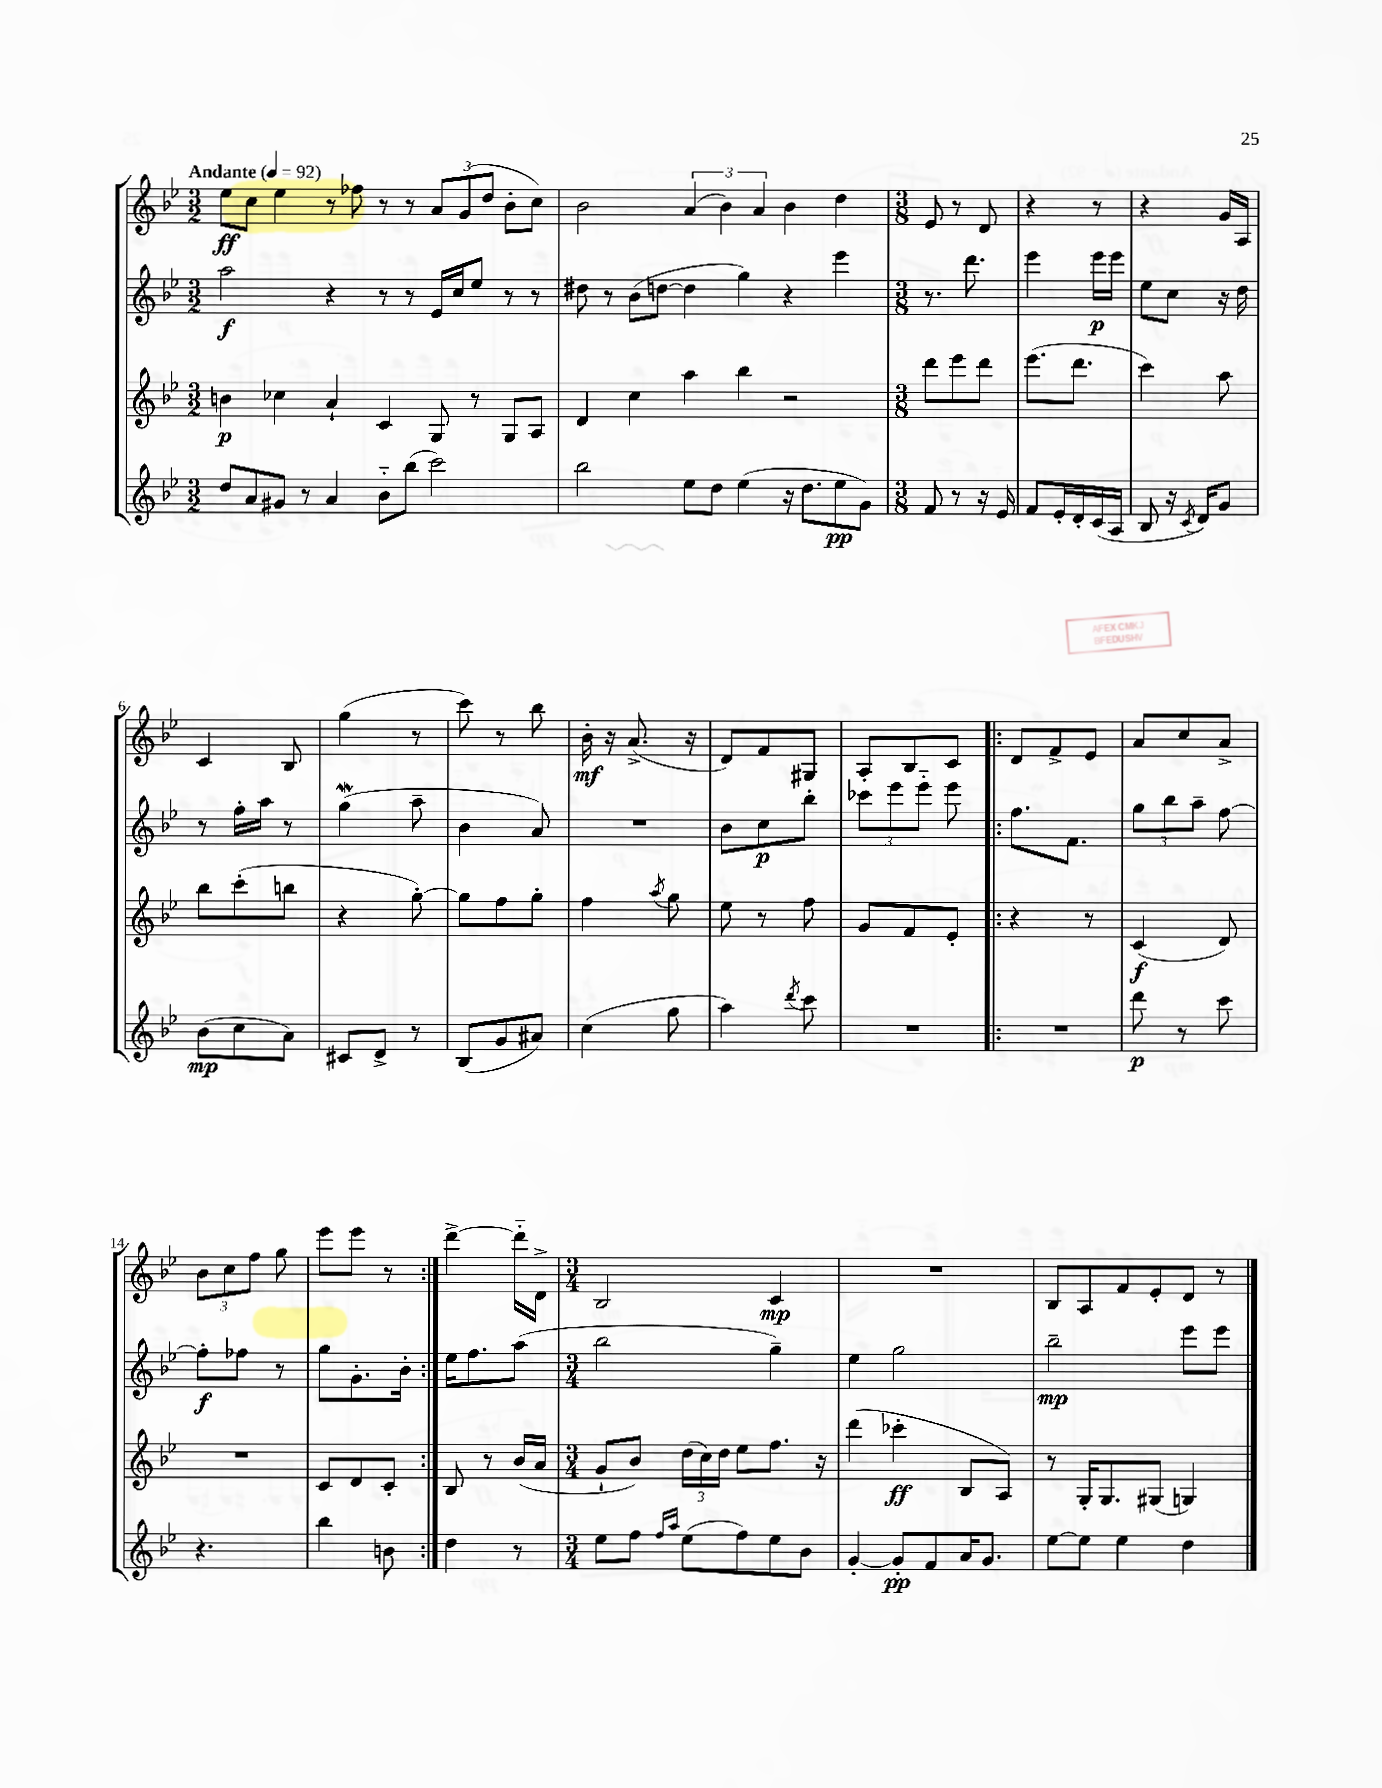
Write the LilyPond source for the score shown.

<<
\new StaffGroup <<
\new Staff = "s0" {
    \clef treble \key bes \major \numericTimeSignature \time 3/2 \tempo "Andante" 4 = 92
    \autoBeamOff ees''8[\ff c''8] ees''4 r8 fes''8 r8 r8 \tuplet 3/2 { a'8[ g'8( d''8] } bes'8[-. c''8]) |
    bes'2 \tuplet 3/2 { a'4( bes'4) a'4 } bes'4 d''4 |
    \numericTimeSignature \time 3/8 ees'8 r8 d'8 |
    r4 r8 |
    r4 g'16[ a16] |
    c'4 bes8 |
    g''4( r8 |
    c'''8) r8 bes''8 |
    bes'16-.\mf r16 a'8.->( r16 |
    d'8[) f'8 gis8] |
    a8[-. bes8 c'8] |
    \repeat volta 2 { d'8[ f'8-> ees'8] |
    a'8[ c''8 a'8]-> |
    \tuplet 3/2 { bes'8[ c''8 f''8] } g''8 |
    ees'''8[ ees'''8] r8 | }
    d'''4~-> d'''16[-_ d'16]-> |
    \numericTimeSignature \time 3/4 bes2 c'4\mp |
    R2. |
    bes8[ a8 f'8 ees'8-. d'8] r8 \bar "|." |
}
\new Staff = "s1" {
    \clef treble \key bes \major \numericTimeSignature \time 3/2
    \autoBeamOff a''2\f r4 r8 r8 ees'16[ c''16 ees''8] r8 r8 |
    dis''8 r8 bes'8[( d''8]~ d''4 g''4) r4 ees'''4 |
    \numericTimeSignature \time 3/8 r8. d'''8. |
    ees'''4 ees'''16[\p ees'''16] |
    ees''8[ c''8] r16 d''16 |
    r8 f''16[-. a''16] r8 |
    g''4\mordent( a''8-- |
    bes'4 a'8) |
    R4. |
    bes'8[ c''8\p bes''8]-. |
    \tuplet 3/2 { ces'''8[ ees'''8 ees'''8]-_ } ees'''8 |
    \repeat volta 2 { f''8.[ f'8.] |
    \tuplet 3/2 { g''8[ bes''8 a''8]-- } f''8~ |
    f''8[-.\f fes''8] r8 |
    g''8[ g'8.-. bes'16]-. | }
    ees''16[ f''8. a''8]( |
    \numericTimeSignature \time 3/4 bes''2 g''4--) |
    ees''4 g''2 |
    bes''2--\mp ees'''8[ ees'''8] \bar "|." |
}
\new Staff = "s2" {
    \clef treble \key bes \major \numericTimeSignature \time 3/2
    \autoBeamOff b'4\p ces''4 a'4-! c'4 g8 r8 g8[ a8] |
    d'4 c''4 a''4 bes''4 r2 |
    \numericTimeSignature \time 3/8 d'''8[ ees'''8 d'''8] |
    ees'''8.[( d'''8.] |
    c'''4) a''8 |
    bes''8[ c'''8-.( b''8] |
    r4 g''8~-.) |
    g''8[ f''8 g''8]-. |
    f''4 \acciaccatura { a''8 } g''8 |
    ees''8 r8 f''8 |
    g'8[ f'8 ees'8]-. |
    \repeat volta 2 { r4 r8 |
    c'4\f( d'8) |
    R4. |
    c'8[ d'8 c'8]-. | }
    bes8 r8 bes'16[( a'16] |
    \numericTimeSignature \time 3/4 g'8[-! bes'8]) \tuplet 3/2 { d''16[( c''16) d''16] } ees''8[ f''8.] r16 |
    d'''4( ces'''4-.\ff bes8[ a8]) |
    r8 g16[-. g8. gis8]( g4) \bar "|." |
}
\new Staff = "s3" {
    \clef treble \key bes \major \numericTimeSignature \time 3/2
    \autoBeamOff d''8[ a'8 gis'8] r8 a'4 bes'8[-_ bes''8]( c'''2) |
    bes''2 ees''8[ d''8] ees''4( r16 d''8.[ ees''8\pp g'8]) |
    \numericTimeSignature \time 3/8 f'8 r8 r16 ees'16 |
    f'8[ ees'16-. d'16-. c'16( a16] |
    bes8 r16 \acciaccatura { c'8 } d'16[) g'8] |
    bes'8[\mp( c''8 a'8]) |
    cis'8[ d'8]-> r8 |
    bes8[( g'8 ais'8]) |
    c''4( g''8 |
    a''4) \acciaccatura { d'''8 } c'''8 |
    R4. |
    \repeat volta 2 { R4. |
    d'''8\p r8 c'''8 |
    r4. |
    bes''4 b'8 | }
    d''4 r8 |
    \numericTimeSignature \time 3/4 ees''8[ f''8] \grace { f''16[ a''16] } ees''8[( f''8) ees''8 bes'8] |
    g'4~-. g'8[-.\pp f'8 a'16 g'8.] |
    ees''8[~ ees''8] ees''4 d''4 \bar "|." |
}
>>
>>
